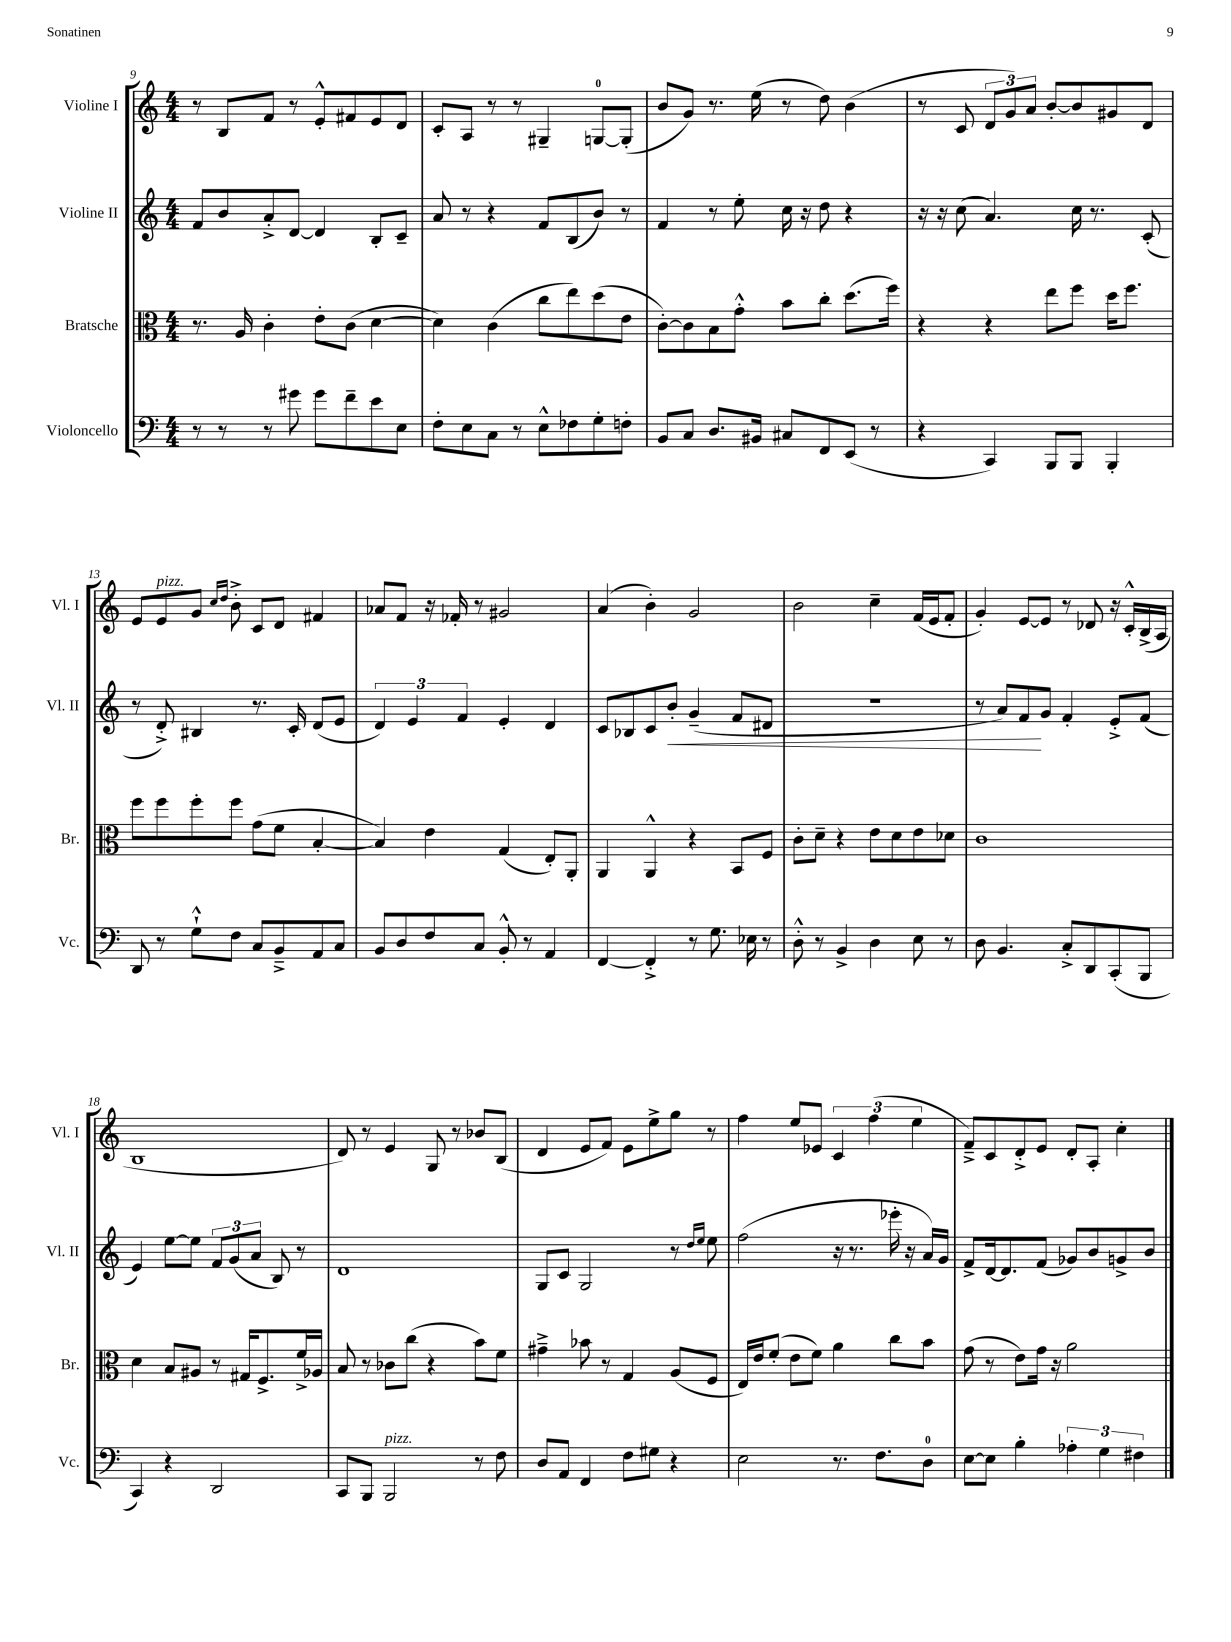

**kern	**kern	**kern	**kern
*staff4	*staff3	*staff2	*staff1
*clefF4	*clefC3	*clefG2	*clefG2
*k[]	*k[]	*k[]	*k[]
*M4/4	*M4/4	*M4/4	*M4/4
8r	8.r	8f/L	8r
8r	.	8b/	8B/L
.	16A/	.	.
8r	4c'\	8a'^/	8f/J
8g#\	.	[8d/J	8r
8g#\L	8e'\L	4d/]	8e'^^/L
8f~\	(8c\J	.	8f#/
8e\	[4d\	8B'/L	8e/
8E\J	.	8c~/J	8d/J
=	=	=	=
8F'\L	4d\])	8a/	8c'/L
8E\	.	8r	8A/J
8C\J	(4c\	4r	8r
8r	.	.	8r
8E^^\L	8cc\L	8f/L	4G#~/
8F-\	8ee\)	(8B/	.
8G'\	(8dd\	8b/J)	[8G/L
8F'\J	8e\J	8r	(8G'/]J
=	=	=	=
8BB/L	[8c'\L)	4f/	8b/L
8C/J	8c\]	.	8g/J)
8.D/L	8B\	8r	8.r
.	8g'^^\J	8ee'\	.
16BB#/Jk	.	.	(16ee\
8C#/L	8b\L	16cc\	8r
.	.	16r	.
8FF/	8cc'\J	8dd\	8dd\)
(8EE/J	(8.dd\L	4r	(4b\
8r	.	.	.
.	16ff\Jk)	.	.
=	=	=	=
4r	4r	16r	8r
.	.	16r	.
.	.	(8cc\	8c/
4CC/)	4r	4.a/)	12d/L
.	.	.	12g/)
.	.	.	12a/J
8BBB/L	8ee\L	.	[8b'/L
8BBB/J	8ff\J	16cc\	8b/]
.	.	8.r	.
4BBB'/	16dd\LK	.	8g#/
.	8.ff\J	.	.
.	.	(8c'/	8d/J
=	=	=	=
8DD/	8ff\L	8r	8e/L
8r	8ff\	8d'^/)	8e/
8G`^^\L	8ff'\	4B#/	8g/J
.	.	.	16qqcc/LL
.	.	.	16qqdd/JJ
8F\J	8ff\J	.	8b'^\
8C/L	(8g\L	8.r	8c/L
8BB~^/	8f\J	.	8d/J
.	.	16c'/	.
8AA/	[4B'/	(8d/L	4f#/
8C/J	.	8e/J	.
=	=	=	=
8BB/L	4B/])	6d/)	8a-/L
8D/	.	.	8f/J
.	.	6e/	.
8F/	4e\	.	16r
.	.	.	16f-'/
.	.	6f/	.
8C/J	.	.	8r
8BB'^^/	(4G/	4e'/	2g#/
8r	.	.	.
4AA/	8E'/L)	4d/	.
.	8AA'/J	.	.
=	=	=	=
[4FF/	4AA/	8c/L	(4a/
.	.	8B-/	.
4FF'^/]	4AA^^/	8c/	4b'\)
.	.	8b'/J	.
8r	4r	(4g~/	2g/
8.G\	.	.	.
.	8BB/L	8f/L	.
16E-\	.	.	.
8r	8F/J	8d#/J	.
=	=	=	=
8D'^^\	8c'\L	1r	2b\
8r	8d~\J	.	.
4BB^/	4r	.	.
4D\	8e\L	.	4cc~\
.	8d\	.	.
8E\	8e\	.	(16f/LL
.	.	.	16e/J
8r	8d-\J	.	8f'/J
=	=	=	=
8D\	1c	8r	4g'/)
4.BB/	.	8a/L)	.
.	.	8f/	[8e/L
.	.	8g/J	8e/]J
8C'^/L	.	4f'/	8r
8DD/	.	.	8d-/
(8CC'/	.	8e'^/L	16r
.	.	.	16c'^^/LL
8BBB/J	.	(8f/J	(16B^/
.	.	.	16A/JJ
=	=	=	=
4CC/)	4d\	4e/)	1B
4r	8B/L	[8ee\L	.
.	8A#/J	8ee\]J	.
2DD/	8r	12f/L	.
.	.	(12g/	.
.	16G#/LK	.	.
.	.	12a/J	.
.	8.F^/	.	.
.	.	8B/)	.
.	16f^/L	8r	.
.	16A-/JJ	.	.
=	=	=	=
8CC/L	8B/	1d	8d/)
8BBB/J	8r	.	8r
2BBB/	8c-\L	.	4e/
.	(8cc\J	.	.
.	4r	.	8G/
.	.	.	8r
8r	8b\L)	.	8b-/L
8F\	8f\J	.	(8B/J
=	=	=	=
8D/L	4g#~^\	8G/L	4d/
8AA/J	.	8c/J	.
4FF/	8b-\	2G/	8e/L
.	8r	.	8f/J)
8F\L	4G/	.	8e\L
8G#\J	.	.	8ee^\
4r	(8A/L	8r	8gg\J
.	.	16qqdd/LL	.
.	.	16qqee/JJ	.
.	8F/J	8ee\	8r
=	=	=	=
2E\	16E/LL)	(2ff\	4ff\
.	16e/J	.	.
.	(8f'/J	.	.
.	8e\L	.	8ee/L
.	8f\J)	.	8e-/J
8.r	4a\	16r	6c/
.	.	8.r	.
.	.	.	(6ff\
8.F\L	.	.	.
.	8cc\L	16eee-'\	.
.	.	16r	.
.	.	.	6ee\
8D\J	8b\J	16a/LL)	.
.	.	16g/JJ	.
=	=	=	=
[8E\L	(8g\	8f^/L	8f~^/L)
8E\]J	8r	[16d/k	8c/
.	.	8.d/]	.
4B'\	8e\L)	.	8d'^/
.	16g\Jk	(8f/J	8e/J
.	16r	.	.
6A-'\	2a\	8g-/L)	8d'/L
.	.	8b/	8A'/J
6G\	.	.	.
.	.	8g^/	4cc'\
6F#\	.	.	.
.	.	8b/J	.
==	==	==	==
*-	*-	*-	*-
